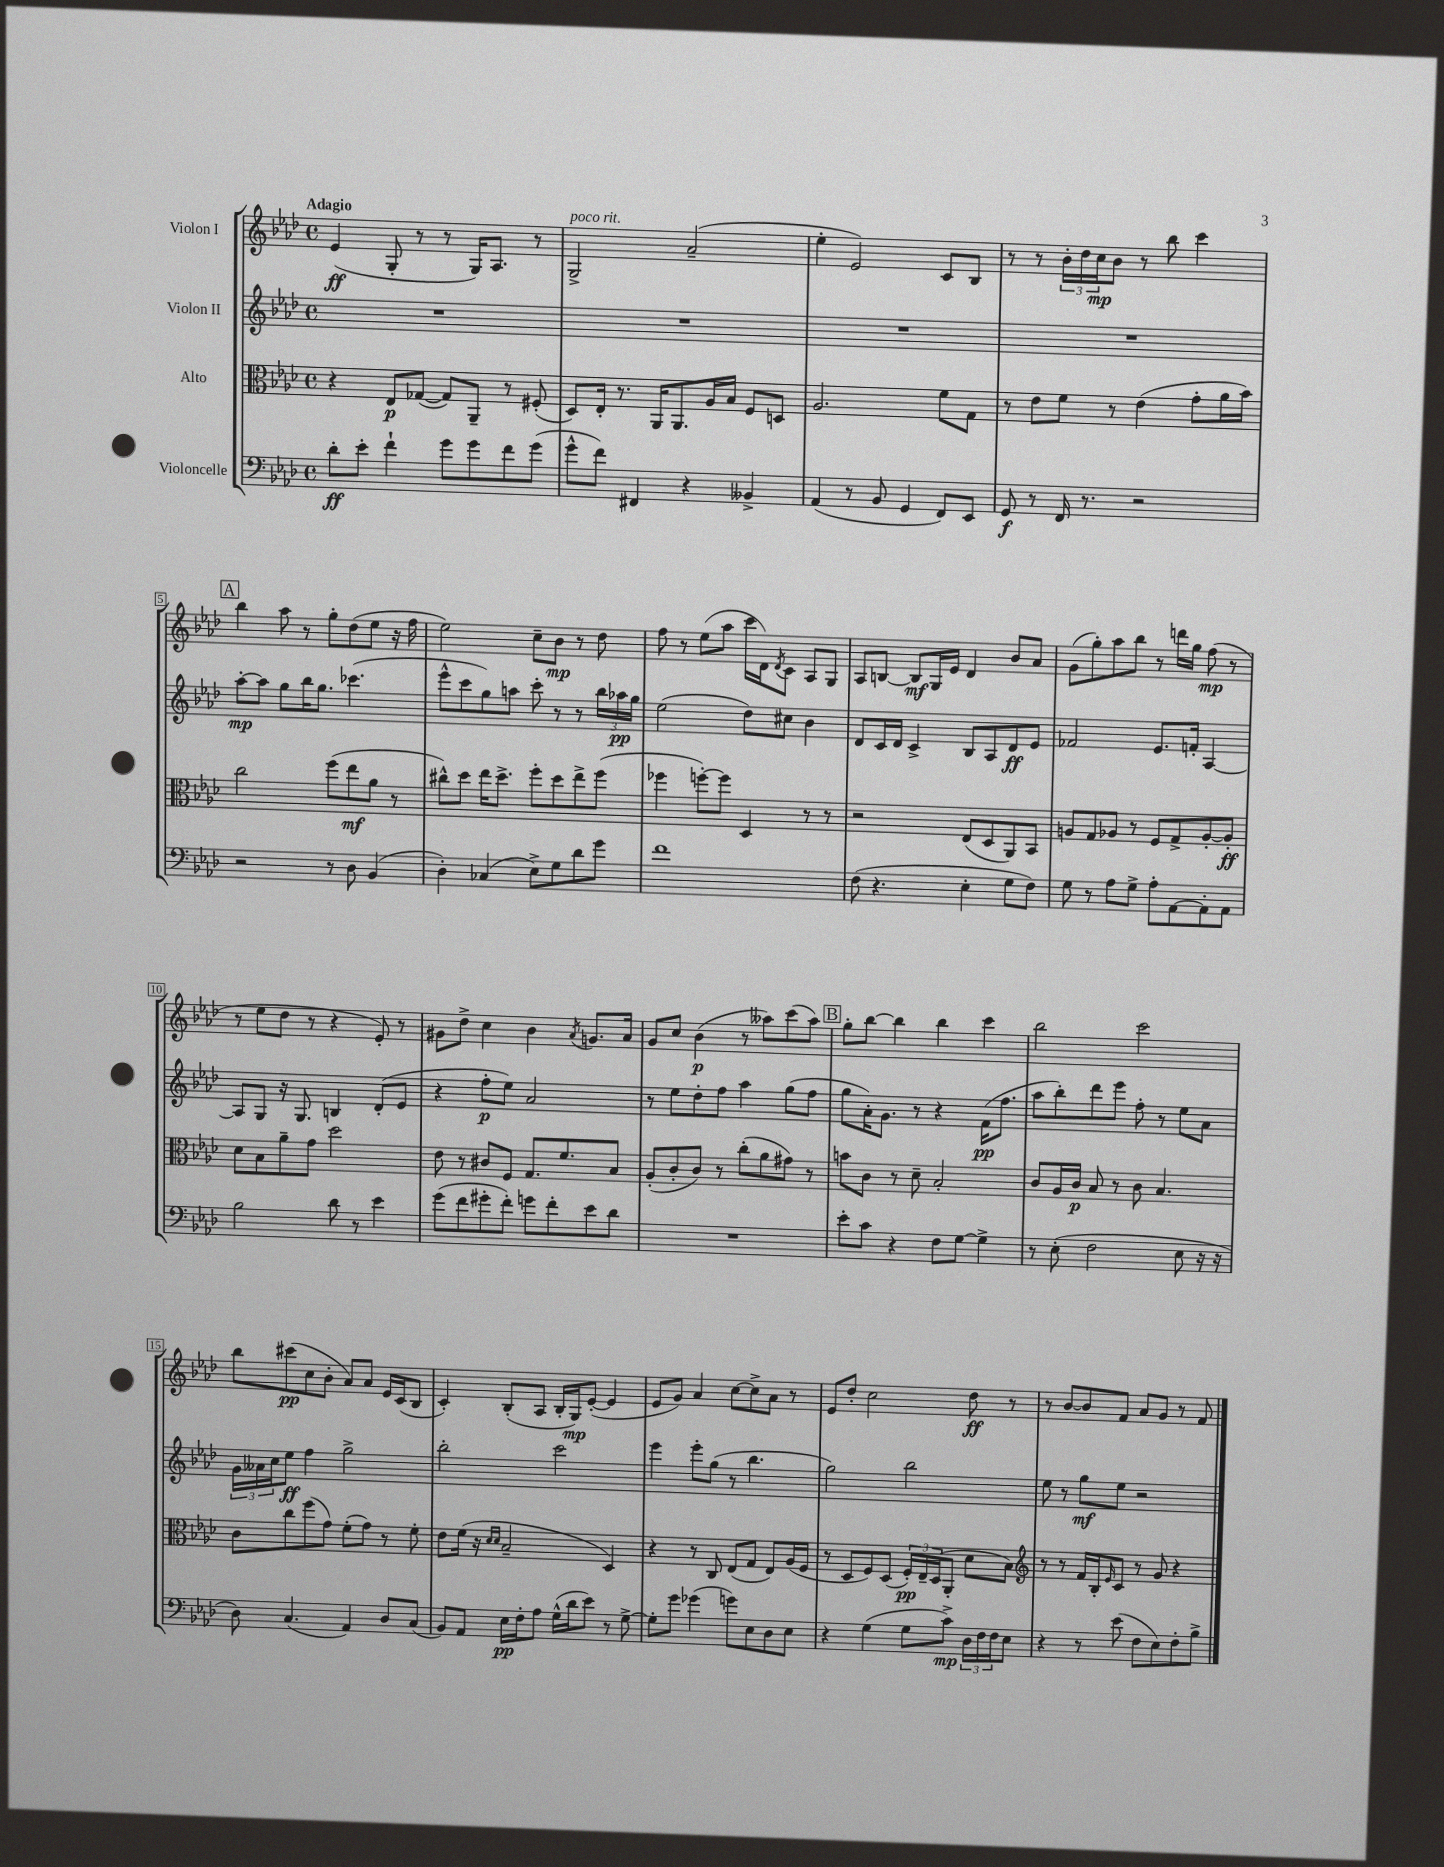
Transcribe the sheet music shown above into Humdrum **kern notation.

**kern	**kern	**kern	**kern
*staff4	*staff3	*staff2	*staff1
*clefF4	*clefC3	*clefG2	*clefG2
*k[b-e-a-d-]	*k[b-e-a-d-]	*k[b-e-a-d-]	*k[b-e-a-d-]
*M4/4	*M4/4	*M4/4	*M4/4
*met(c)	*met(c)	*met(c)	*met(c)
8d-'	4r	1r	(4e-
8e-'	.	.	.
4f`	8E-	.	8G'
.	([8G-	.	8r
8g	8G-])	.	8r
8g	8AA-~	.	16G)
.	.	.	8.A-
8f	8r	.	.
(8g	(8F#'	.	8r
=	=	=	=
8g^^	8D-)	1r	2G^
8f)	16E-'	.	.
.	8.r	.	.
4FF#	.	.	.
.	16AA-	.	.
.	8.AA-	.	.
4r	.	.	(2a-~
.	16A-	.	.
.	16B-	.	.
4BB--^	8F	.	.
.	8D	.	.
=	=	=	=
(4AA-	2.A-	1r	4ee-'
8r	.	.	2e-)
8BB-	.	.	.
4GG	.	.	.
8FF)	8f	.	8c
8EE-	8G	.	8B-
=	=	=	=
8GG	8r	1r	8r
8r	8e-	.	8r
16FF	8f	.	24b-'
.	.	.	24dd-
8.r	.	.	.
.	.	.	24cc
.	8r	.	8b-
2r	(4e-	.	8r
.	.	.	8bb-
.	8g'	.	4ccc
.	16a-	.	.
.	16b-)	.	.
=	=	=	=
2r	2cc	[8aa-'	4bb-
.	.	8aa-]	.
.	.	8gg	8aa-
.	.	16bb-	8r
.	.	8.gg	.
8r	(8ff	.	8gg'
8D-	8ee-	(4.ccc-	(8dd-
(4BB-	8a-	.	8ee-
.	8r	.	16r
.	.	.	16ff
=	=	=	=
4D-')	8cc#^^)	8eee-^^	2ee-)
.	8dd-	8ccc	.
(4C-	16ee-	8gg)	.
.	8.dd-^	.	.
.	.	8aa	.
8E-^)	8ff'	8ccc'	8cc~
8G	8dd-	8r	8b-
8d-	8ee-^	8r	8r
8g	(8ff	24bb-	8dd-
.	.	24aa-	.
.	.	24gg	.
=	=	=	=
1f	4ff-	(2ee-	8ff
.	.	.	8r
.	[8ff')	.	(8ee-
.	8ff]	.	8aa-
.	4D-	8dd-)	16ccc
.	.	.	16d-)
.	.	.	8qd-
.	.	8cc#	8c
.	8r	4b-	8A-
.	8r	.	8G
=	=	=	=
(8F	2r	8d-	8A-
4.r	.	16c	[8B
.	.	16d-	.
.	.	4c^	8B]
.	.	.	16G
.	.	.	16e-
4E-'	(8E-	8B-	4d-
.	8D-	8A-	.
8G	8AA-)	8d-	8b-
8F)	8BB-	8e-	8a-
=	=	=	=
8G	8A	2f-	(8g
8r	8G	.	8gg')
8A-	8A-	.	8aa-
8G^	8r	.	8bb-
8A-'	8F	8.e-	8r
[8AA-	8G^	.	16ddd
.	.	16f'	16gg
8AA-']	[8A-'	[4A-	(8ff
8AA-	8A-']	.	8r
=	=	=	=
2B-	8d-	8A-]	8r
.	8B-	8G	8ee-
.	8a-~	16r	8dd-
.	.	8.G	.
.	8g	.	8r
8d-	2dd-	4B	4r
8r	.	.	.
4e-	.	(8d-'	8e-')
.	.	8e-	8r
=	=	=	=
(8g	8e-	4r	8g#
8f	8r	.	8dd-^
8g#'	8c#	8ff'	4cc
8f')	8F	8ee-)	.
8g	8.G	2a-	4b-
8f'	.	.	.
.	8.f	.	.
.	.	.	8qa-
8e-	.	.	8.g
8d-	8B-	.	.
.	.	.	16a-
=	=	=	=
1r	(8A-'	8r	8g
.	8c'	8ee-	8cc
.	8c)	8dd-'	(4b-
.	8r	8ff	.
.	(8cc'	4aa-	8r
.	8a-	.	8aa--)
.	8g#)	(8gg	(8ccc
.	8r	8ff	8aa--)
=	=	=	=
8e-'	8b	8gg	8gg'
8c	8c	16a-')	[8bb-
.	.	8.g	.
4r	8r	.	4bb-]
.	8d-~	8r	.
8F	2B-'	4r	4bb-
[8G	.	.	.
4G^]	.	(16f	4ccc
.	.	8.ff	.
=	=	=	=
8r	8c	8aa-	2bb-
(8E-'	16A-	8bb-')	.
.	16c	.	.
2F	8B-	8ddd-	.
.	8r	8eee-	.
.	8c	8ff'	2ccc
.	4.B-	8r	.
8E-	.	8ee-	.
16r	.	8a-	.
16r	.	.	.
=	=	=	=
8D-)	8c	24g	8bb-
.	.	24a--	.
.	.	24cc	.
(4.C	8cc	8ee-	(8ccc#
.	(8ff	4ff	8cc
.	8g)	.	8b-'
4AA-)	(8f'	2gg^	8a-)
.	8g)	.	8a-
8D-	8r	.	16e-
.	.	.	(16c
(8C	8f'	.	8B-
=	=	=	=
8BB-)	8e-	2bb-'	4c')
8AA-	(16f	.	.
.	16r	.	.
.	16qqd-	.	.
.	16qqd-	.	.
16E-	2B-~	.	(8B-'
16F'	.	.	.
8A-	.	.	8A-
(16G^^	.	2ccc	16B-'
16d-	.	.	16G)
8e-)	.	.	([8e-'
8r	4D-)	.	4e-]
[8G^	.	.	.
=	=	=	=
8G']	4r	4eee-	8e-
8g	.	.	8g)
(4g-	8r	8eee-'	4a-
.	8C	(8gg	.
8g)	(8E-	8r	[8cc
8E-	8G	4.bb-	8cc^]
8D-	8E-)	.	8a-
8E-	(16A-	.	8r
.	16F	.	.
=	=	=	=
4r	8r	2gg)	8e-
.	8D-	.	8dd-'
(4G	8F)	.	2cc
.	(8D-	.	.
8G	24F')	2bb-	.
.	24E-~	.	.
.	(24D-	.	.
8c^)	8AA-'	.	.
24D-	8d-	.	8dd-
24F	.	.	.
24F	.	.	.
8E-	8B-)	.	8r
=	=	=	=
*	*clefG2	*	*
4r	8r	8ee-	8r
.	8r	8r	[8b-
8r	16f	8gg	8b-]
.	16B-'	.	.
.	16qqe-	.	.
(8e-	8c	8ee-	8f
8F	8r	2r	8a-
8E-)	8g	.	8g
8F'	4r	.	8r
8B-^	.	.	8f
==	==	==	==
*-	*-	*-	*-
